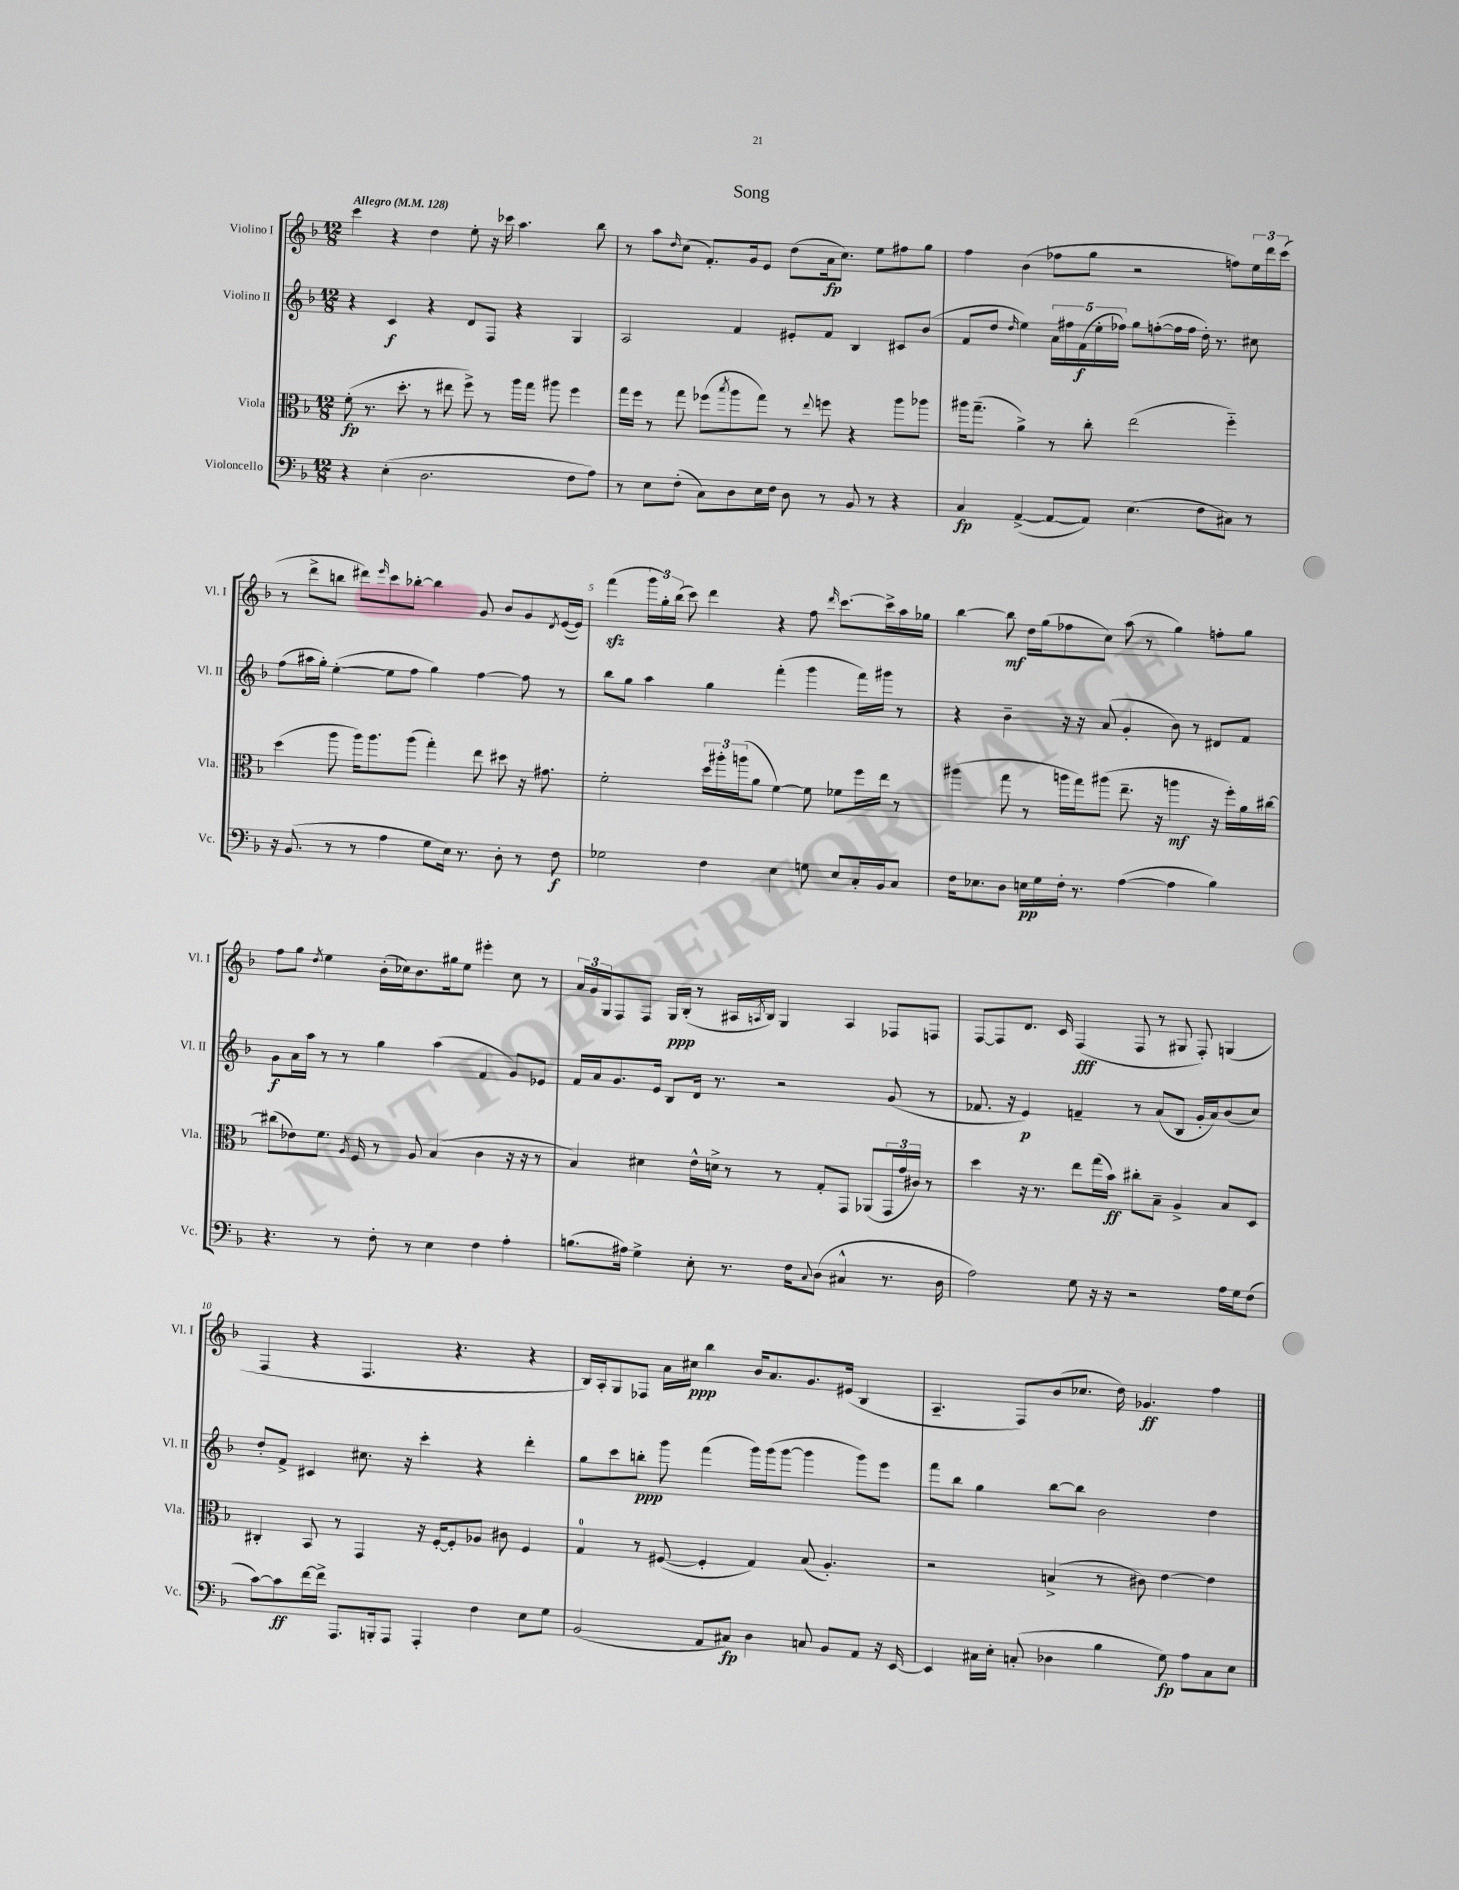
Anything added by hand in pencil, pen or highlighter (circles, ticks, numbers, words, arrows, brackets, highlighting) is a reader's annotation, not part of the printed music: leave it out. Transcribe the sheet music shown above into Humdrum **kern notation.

**kern	**kern	**kern	**kern
*staff4	*staff3	*staff2	*staff1
*clefF4	*clefC3	*clefG2	*clefG2
*k[b-]	*k[b-]	*k[b-]	*k[b-]
*M12/8	*M12/8	*M12/8	*M12/8
*MM128	*MM128	*MM128	*MM128
4r	(8f'	4r	4ccc
.	8.r	.	.
(4E'	.	4c	4r
.	8.dd'	.	.
2.D	8r	4r	4dd
.	8ee#	.	.
.	8ff^)	8d	8ee'
.	8r	8F	16r
.	.	.	16ccc-
.	16aa	4r	4.aa
.	16gg	.	.
.	8aa#	.	.
8F	4ff	4G	.
8A)	.	.	8bb-
=	=	=	=
8r	16gg	2A	8r
.	16ff	.	.
8E	8r	.	8aa
.	.	.	16qqdd
(8F'	8gg	.	(8cc
8C)	(8ff-	.	8.f')
.	8qbb-	.	.
8D	8aa	4f	.
.	.	.	16g
16E	8gg)	.	8e
16F	.	.	.
8D	8r	8e#'	(8dd
.	8qqee	.	.
8r	8ff	8f	16a
.	.	.	8.cc)
8BB-	4r	4B-	.
8r	.	.	8ee
4r	8aa	8c#	8ff#
.	8aa-	(8b-	8gg
=	=	=	=
4C	16aa#	8f	4ff
.	(8.gg~	.	.
.	.	8dd	.
.	.	16qqdd	.
([4AA^	4a^)	4ee)	(4b-
8AA_	8r	20a	8ff-
.	.	20ff#	.
.	.	(20f	.
8AA])	8cc'	.	8gg
.	.	20ee'	.
.	.	20ff-)	.
(4.E	(2ee	8gg	2r
.	.	([8ff'	.
.	.	16ff]	.
.	.	16ff	.
8F	.	16dd')	.
.	.	8.r	.
8C#)	4ff'~)	.	8ff)
8r	.	8cc#	24ee
.	.	.	24ddd
.	.	.	(24ccc
=	=	=	=
16r	(4dd	(8ff	8r
(8.BB-	.	.	.
.	.	16aa#	8ddd^
.	.	16gg')	.
8r	8aa	([4ee'	8bb
8r	16aa)	.	8ddd#)
.	8.aa	.	.
.	.	.	16qqeee
4A	.	8ee]	8ccc
.	(8aa	8ff	[8bb-'
8G	4gg')	4gg)	4bb-]
16E)	.	.	.
8.r	.	.	.
.	8ee	[4ff	8g
8D'	8dd#	.	8b-
8r	16r	8ff]	8g
.	8.g#	.	.
.	.	.	8qd
8F	.	8r	([16e
.	.	.	16e])
=	=	=	=
2G-	2f'	8bb-	(4fff
.	.	8gg	.
.	.	4aa	24ggg
.	.	.	24gg')
.	.	.	(24bb-
.	.	.	8ccc)
4F	24dd	4gg	4ddd
.	24aa#'	.	.
.	(24aa	.	.
.	8a	.	.
4E	[4f)	(4fff'	4r
8G	8f]	4ggg	8ff
.	.	.	16qqddd
8E	8f-	.	[8.ccc
16C'	16ff	16fff)	.
16BB-	16ee	16ggg#	16ccc^]
8C	8r	8r	16aa
.	.	.	16gg-
=	=	=	=
16F	(4aa#	4r	[4bb-
8.E-	.	.	.
8D	8gg	4b-~	8bb-]
16E	8r	.	16dd
16G	.	.	(16gg
16F'	16aa	16r	8ff-
8.r	16gg)	16r	.
.	(8aa#	(8a	8cc)
([4A	8.ee~	4g'	(8aa
.	.	.	8r
.	16r	.	.
4A]	4aa	8b-)	4gg)
.	.	8r	.
4B-)	16r	8d#	8ff'
.	16ff')	.	.
.	16a	8f	8gg
.	[16cc#	.	.
=	=	=	=
4.r	(8cc#]	8g	8ff
.	8e-)	16a	8gg
.	.	16aa	.
.	.	.	8qdd
.	8.f	8r	4ee
8r	.	8r	.
.	8qA	.	.
.	16F	.	.
8F'	8r	4gg	(16b-'
.	.	.	16cc-)
8r	8A	.	8.b-
4E	(4B-	(4aa	.
.	.	.	16gg#
.	.	.	8ee
4F	4c	4f	4eee#'
4A'	16r	8g)	8cc-
.	16r	.	.
.	8r	8e-	8r
=	=	=	=
(8.B	4B-)	16f	24a
.	.	.	24g
.	.	16a	.
.	.	.	24G
.	.	8.g	8F
16A#)	.	.	.
4G^	4d#	.	8F
.	.	16e	.
.	.	8B-	16G
.	.	.	(16B-'
8E'	16e^^	16d	8r
.	16d^	8.r	.
8.r	8r	.	16A#
.	.	.	8qA
.	.	.	16B-)
.	8r	2r	4G
16F	.	.	.
8qqC	.	.	.
(8D	8G'	.	.
4C#^^	8GG	.	4A
.	(8AA-	.	.
8.r	24GG	(8g	8F-
.	24g	.	.
.	24c#)	.	.
.	8r	8r	8F
16D	.	.	.
=	=	=	=
2A)	4dd	8.f-	[8F
.	.	.	8F]
.	.	16r	.
.	16r	4e)	8.d
.	8.r	.	.
.	.	.	16c
8G	8ee	4f~	(4F
16r	(16gg	.	.
16r	16b-)	.	.
2r	8cc#'	8r	8F
.	8B-~	(8a	8r
.	4A^	8B-	8G#
.	.	16g'	8F')
.	.	16a)	.
16A	8B-	(8b-	(4G
16G	.	.	.
(8F	8D	8cc)	.
=	=	=	=
[8c)	4C#'	8dd'	4F
8c]	.	8f^	.
[16f	8BB-	4c#	4r
16f^]	.	.	.
8.AAA	8r	.	.
.	4GG	8.cc#	4.F
16BBB'	.	.	.
8AAA	.	.	.
.	.	16r	.
4AAA'	16r	4ccc'	.
.	[16F'	.	.
.	8F']	.	4.r
4F	8A-	4r	.
.	8c#	.	.
8E	4F	4ddd'	4r
8G	.	.	.
=	=	=	=
(2BB-	4G	8gg	16B-)
.	.	.	16A'
.	.	8ccc	8G
.	8r	8bb'	8F-
.	([8F#	8ggg	16a
.	.	.	16cc#
8AA	4F#']	(4fff	4bb-
8C#)	.	.	.
4D	4G)	16ggg)	16b-
.	.	(16ggg	8.a
.	.	[8ggg	.
8C	(8B-	4ggg]	8.g
8BB-	4.A')	.	.
.	.	.	(16e#
8AA	.	8ggg)	4B-
16r	.	8eee	.
[16EE	.	.	.
=	=	=	=
4EE]	2r	8fff	4.A~
.	.	8bb-	.
16C#	.	4gg	.
16E'	.	.	.
(8C'	.	.	8F)
4D-	(4B^	[8bb-	(8b-
.	.	8bb-]	8.cc-
4B-	8r	2b-	.
.	.	.	16dd)
.	8c#)	.	4.g-
8G)	[4e	.	.
8A	.	.	.
8C	4e]	4dd	4ff
8E	.	.	.
==	==	==	==
*-	*-	*-	*-
